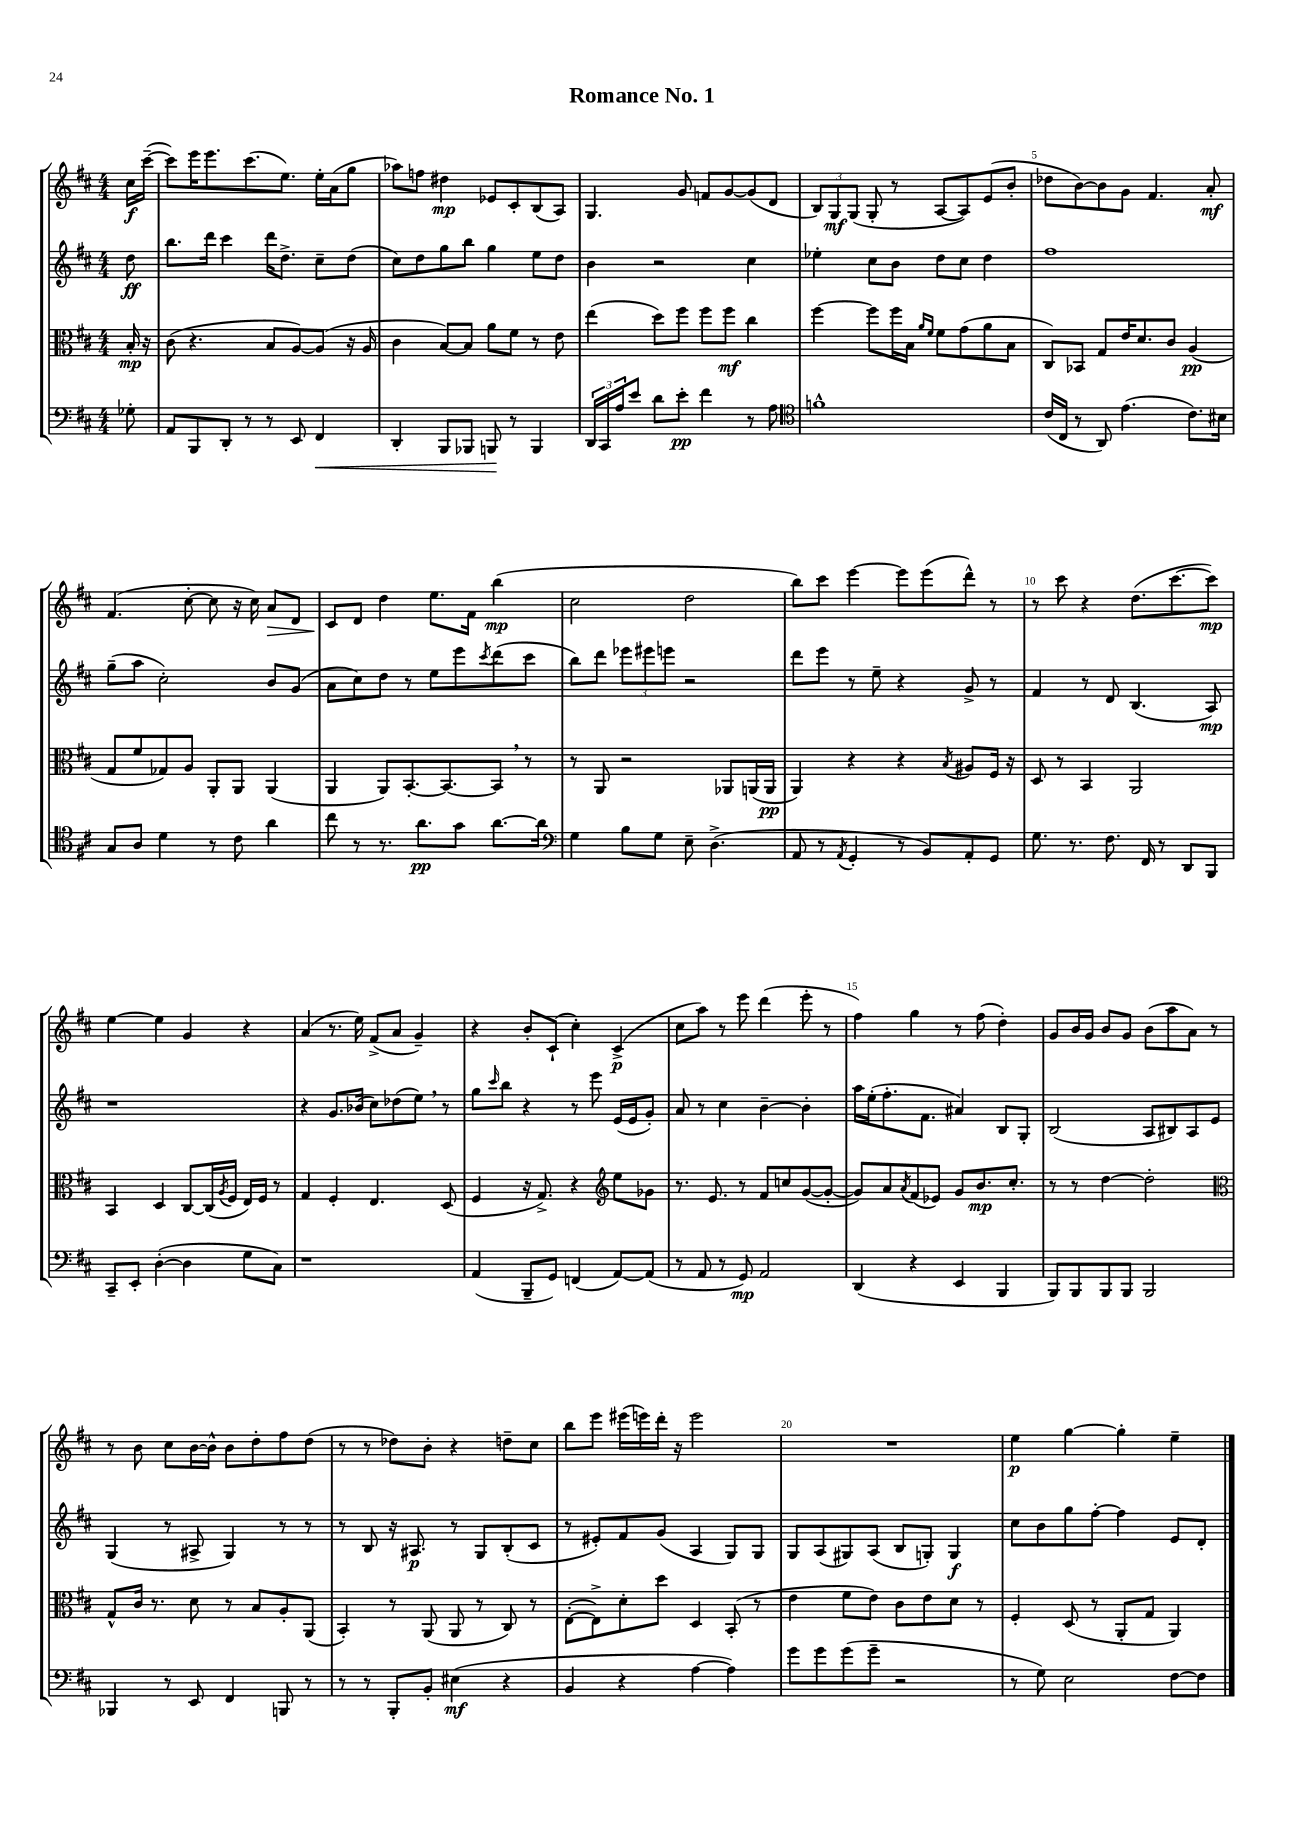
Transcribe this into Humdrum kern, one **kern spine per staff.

**kern	**kern	**kern	**kern
*staff4	*staff3	*staff2	*staff1
*clefF4	*clefC3	*clefG2	*clefG2
*k[f#c#]	*k[f#c#]	*k[f#c#]	*k[f#c#]
*M4/4	*M4/4	*M4/4	*M4/4
8G-'\	16B'/	8dd\	16cc#\LL
.	16r	.	([16ccc#~\JJ
=	=	=	=
8AA/L	(8c#\	8.bb\L	8ccc#\]L)
8BBB/	4.r	.	16eee\K
.	.	16ddd\Jk	8.eee\
8DD'/J	.	4ccc#\	.
8r	.	.	(8.ccc#\
8r	8B/L	16ddd\LK	.
.	.	8.dd^\J	8.ee\J)
8EE/	[8A/)	.	.
4FF#/	(8A/]J	8cc#~\L	16ee'\LL
.	.	.	(16a\J
.	16r	(8dd\J	8gg\J
.	16A/	.	.
=	=	=	=
4DD'/	4c#\	8cc#\L)	8aa-\L)
.	.	8dd\	8ff\J
8BBB/L	[8B/L)	8gg\	4dd#\
8BBB-/J	8B/]J	8bb\J	.
8BBB/	8a\L	4gg\	8e-/L
8r	8f#\J	.	8c#'/
4BBB/	8r	8ee\L	(8B/
.	8e\	8dd\J	8A/J)
=	=	=	=
24DD/LL	(4ee\	4b\	4.G/
24CC#/	.	.	.
24A/J	.	.	.
8e/J	.	.	.
8d\L	8dd\L)	2r	.
8e'\J	8ff#\J	.	8g/
4f#\	8ff#\L	.	8f/L
.	8ff#\J	.	[8g/
8r	4cc#\	4cc#\	(8g/]
8A\	.	.	8d/J
=	=	=	=
*clefC4	*	*	*
1f^^	[4ff#\	4ee-'\	12B/L)
.	.	.	12G/
.	.	.	(12G/J
.	8ff#\]L	8cc#\L	8G'/
.	16ff#\L	8b\J	8r
.	16B\JJ	.	.
.	16qqa/LL	.	.
.	16qqf#/JJ	.	.
.	8f#\L	8dd\L	[8A/L
.	(8g\	8cc#\J	8A/])
.	8a\	4dd\	(8e/
.	8B\J	.	8b'/J
=	=	=	=
(16c#/LL	8C#/L)	1ff#	8dd-\L
16C#/JJ	.	.	.
8r	8BB-/J	.	[8b\)
8AA/)	8G/L	.	8b\]
(4.e\	16e/K	.	8g\J
.	8.d/	.	.
.	.	.	4.f#/
.	8c#/J	.	.
8.c#\L)	(4A/	.	.
.	.	.	8a'/
16B#\Jk	.	.	.
=	=	=	=
8G/L	8G/L	(8gg~\L	(4.f#/
8A/J	8f#/	8aa\J	.
4d\	8G-/)	2cc#'\)	.
.	8A/J	.	[8cc#'\
8r	8AA'/L	.	8cc#\]
8c#\	8AA/J	.	16r
.	.	.	16cc#\)
4a\	(4AA/	8b/L	8a/L
.	.	(8g/J	8d/J
=	=	=	=
8cc#\	4AA/	8a\L	8c#/L
8r	.	8cc#\)	8d/J
8.r	8AA/L)	8dd\J	4dd\
.	[8.BB'/	8r	.
8.a\L	.	.	.
.	.	8ee\L	8.ee\L
.	8.BB/_	.	.
8g\J	.	8eee\	.
.	.	.	16f#\Jk
.	.	8qccc#/	.
[8.a\L	8BB/]J	(8ddd\	(4bb\
.	8r	8ccc#\J	.
16a\]Jk	.	.	.
=	=	=	=
*clefF4	*	*	*
4G\	8r	8bb\L)	2cc#\
.	8AA/	8ddd\J	.
8B\L	2r	12eee-\L	.
.	.	12eee#\	.
8G\J	.	.	.
.	.	12eee\J	.
8E~\	.	2r	2dd\
(4.D^\	.	.	.
.	8AA-/L	.	.
.	(16AA/L	.	.
.	16AA/JJ	.	.
=	=	=	=
8AA/	4AA/)	8ddd\L	8bb\L)
8r	.	8eee\J	8ccc#\J
8qAA/	.	.	.
4GG'/	4r	8r	[4eee\
.	.	8ee~\	.
8r	4r	4r	8eee\]L
8BB/L)	.	.	(8eee\
.	8qB/	.	.
8AA'/	8A#/L	8g^/	8ddd^^\J)
8GG/J	16F#/Jk	8r	8r
.	16r	.	.
=	=	=	=
8.G\	8D/	4f#/	8r
.	8r	.	8ccc#\
8.r	.	.	.
.	4BB/	8r	4r
8.F#\	.	8d/	.
.	2AA/	(4.B/	(8.dd\L
16FF#/	.	.	.
8r	.	.	.
.	.	.	[8.ccc#\
8DD/L	.	.	.
8BBB/J	.	8A/)	8ccc#\]J)
=	=	=	=
8CC#~/L	4BB/	1r	[4ee\
8EE'/J	.	.	.
([4D'\	4D/	.	4ee\]
4D\]	[8C#/L	.	4g/
.	(16C#/]L	.	.
.	8qA/	.	.
.	16F#/JJ	.	.
8G\L	16E/LL)	.	4r
.	16F#/JJ	.	.
8C#\J)	8r	.	.
=	=	=	=
1r	4G/	4r	(4a/
.	4F#'/	8.g/L	8.r
.	.	(16b-/Jk	16ee\)
.	4.E/	8cc#\L)	(8f#^/L
.	.	(8dd-\	8a/J
.	.	8ee\J)	4g~/)
.	(8D/	8r	.
=	=	=	=
(4AA/	4F#/	8gg\L	4r
.	.	16qqccc#/	.
.	.	8bb\J	.
8BBB~/L	16r	4r	8b'/L
.	8.G^/)	.	.
8GG/J)	.	.	(8c#`/J
(4FF/	4r	8r	4cc#'\)
.	.	8eee\	.
*	*clefG2	*	*
[8AA/L)	8ee\L	(16e/LL	(4c#^/
.	.	16e/J	.
(8AA/]J	8g-\J	8g'/J)	.
=	=	=	=
8r	8.r	8a/	8cc#\L
8AA/	.	8r	8aa\J)
.	8.e/	.	.
8r	.	4cc#\	8r
8GG/)	8r	.	8eee\
2AA/	8f#/L	[4b~\	(4ddd\
.	8cc/	.	.
.	([8g/	4b'\]	8eee'\
.	8g'/_J	.	8r
=	=	=	=
(4DD/	8g/]L)	16aa\LL	4ff#\)
.	.	(16ee'\J	.
.	8a/	8.ff#'\	.
.	8qa/	.	.
4r	(8f#/	.	4gg\
.	.	8.f#\J	.
.	8e-/J)	.	.
4EE/	8g/L	4a#/)	8r
.	8.b/	.	(8ff#\
4BBB/	.	8B/L	4dd'\)
.	8.cc#'/J	.	.
.	.	8G'/J	.
=	=	=	=
8BBB/L)	8r	(2B/	8g/L
8BBB/	8r	.	16b/L
.	.	.	16g/JJ
8BBB/	[4dd\	.	8b/L
8BBB/J	.	.	8g/J
2BBB/	2dd'\]	8A/L	(8b\L
.	.	8B#/)	8aa\
.	.	8A/	8a\J)
.	.	8e/J	8r
=	=	=	=
*	*clefC3	*	*
4BBB-/	8G^^/L	(4G/	8r
.	16c#/Jk	.	8b\
.	8.r	.	.
8r	.	8r	8cc#\L
8EE/	8d\	8A#^/	[16b\L
.	.	.	16b^^\]JJ
4FF#/	8r	4G/)	8b\L
.	8B/L	.	8dd'\
8BBB/	8A'/	8r	8ff#\
8r	(8AA/J	8r	(8dd\J
=	=	=	=
8r	4BB'/)	8r	8r
8r	.	8B/	8r
8BBB'/L	8r	16r	8dd-\L)
.	.	8.A#/	.
8BB'/J	(8AA/	.	8b'\J
(4E#\	8AA/	8r	4r
.	8r	8G/L	.
4r	8C#/)	(8B'/	8dd~\L
.	8r	8c#/J	8cc#\J
=	=	=	=
4BB/	([8E'\L	8r	8bb\L
.	8E^\])	8e#'/L)	8eee\J
4r	8d'\	8f#/	(16eee#\LL
.	.	.	16eee\)
.	8dd\J	(8g/J	16ddd'\JJ
.	.	.	16r
[4A\	4D/	4A/	2eee\
4A\])	(8BB'/	8G/L)	.
.	8r	8G/J	.
=	=	=	=
8g\L	4e\	8G/L	1r
8g\	.	(8A/	.
(8g\	8f#\L	8G#/)	.
8g~\J	8e\J)	(8A/J	.
2r	8c#\L	8B/L	.
.	8e\	8G'/J)	.
.	8d\J	4G/	.
.	8r	.	.
=	=	=	=
8r	4F#'/	8cc#\L	4ee\
8G\)	.	8b\	.
2E\	(8D/	8gg\	[4gg\
.	8r	[8ff#'\J	.
.	8AA'/L	4ff#\]	4gg'\]
.	8G/J	.	.
[8F#\L	4AA/)	8e/L	4ee~\
8F#\]J	.	8d'/J	.
==	==	==	==
*-	*-	*-	*-
